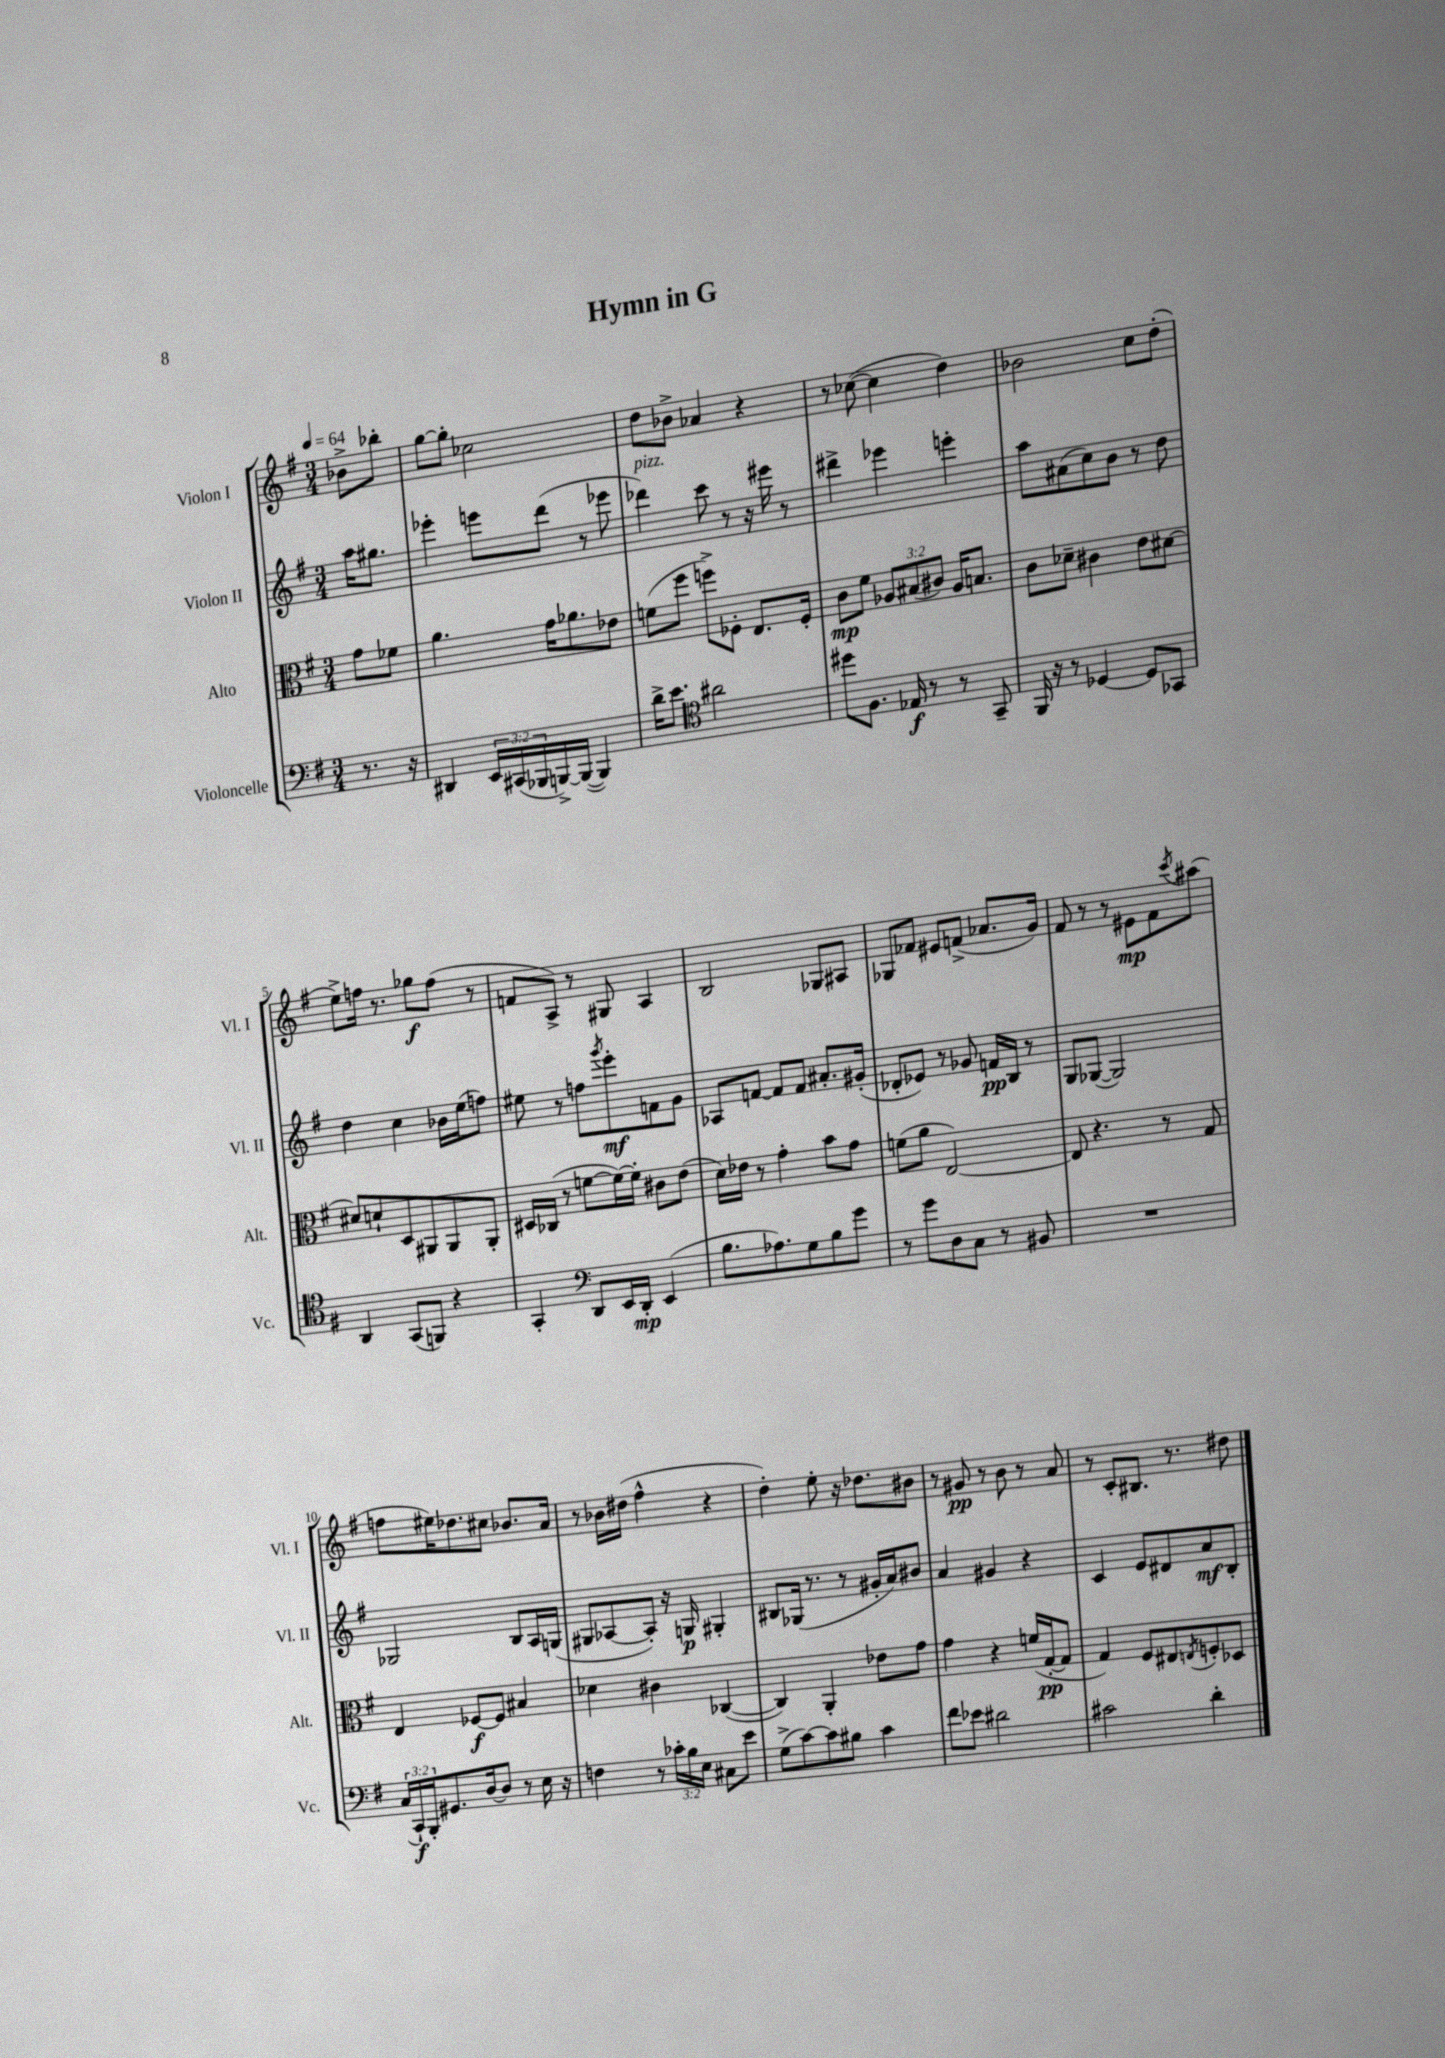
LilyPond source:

\header { title = "Hymn in G" }
<<
\new StaffGroup <<
\new Staff = "s0" \with { instrumentName = "Violon I" shortInstrumentName = "Vl. I" } {
    \clef treble \key g \major \numericTimeSignature \time 3/4 \partial 4 \tempo 4 = 64
    bes'8-> bes''8-. |
    g''8~ g''8-. ces''2 |
    d''8 bes'8-> aes'4 r4 |
    r8 ces''8~( ces''4 d''4) |
    bes'2 c''8 d''8-.( |
    e''8->) f''16 r8. ges''8\f f''8( r8 |
    f'8 a8->) r8 gis8 a4 |
    b2 ges8 ais8 |
    ges8 fes'8 eis'8 f'8->( aes'8. g'16) |
    fis'8 r8 r8 eis'8\mp fis'8 \acciaccatura { c'''8 } ais''8( |
    f''8 eis''16) des''8. cis''8 bes'8. a'16 |
    r8 bes'16 dis''16( fis''4-^ r4 |
    d''4-.) e''8-. r16 des''8. bis'8 |
    r8 gis'8\pp r8 b'8 r8 a'8 |
    r8 c'8-. bis8. r8. dis''8 \bar "|." |
}
\new Staff = "s1" \with { instrumentName = "Violon II" shortInstrumentName = "Vl. II" } {
    \clef treble \key g \major \numericTimeSignature \time 3/4 \partial 4
    a''16 gis''8. |
    ees'''4-. e'''8 d'''8( r8 ees'''8 |
    des'''4^\markup { \italic "pizz." }) c'''8 r8 r16 eis'''16 r8 |
    dis'''4-> ees'''4 e'''4-. |
    a''8 ais'8( c''8) b'8 r8 d''8 |
    d''4 c''4 bes'16 e''16( f''8) |
    eis''8 r8 f''8 \acciaccatura { g'''8 } e'''8-.\mf f'8 g'8 |
    aes8 f'8~ f'8 f'8 ais'8.-. gis'16-.( |
    des'8-. ees'8) r8 ges'8 f'16\pp b16 r8 |
    g8 ges8~( ges2) |
    ges2 b8 a16 g16( |
    gis8 aes8~ aes8-.) r16 g16\p gis4-. |
    bis8 ges16( r8. r8 gis'16-. a'16) bis'8 |
    a'4 gis'4 r4 |
    c'4 e'8 dis'8 a'8\mf b8-. \bar "|." |
}
\new Staff = "s2" \with { instrumentName = "Alto" shortInstrumentName = "Alt." } {
    \clef alto \key g \major \numericTimeSignature \time 3/4 \override Staff.TupletNumber.text = #tuplet-number::calc-fraction-text \partial 4
    g'8 fes'8 |
    a'4. g'16 aes'8. ees'8 |
    f'8( fis''8 f''8->) fes8-. e8. fes16-. |
    c'8\mp fis'8 \tuplet 3/2 { aes8 bis8( cis'8) } aes16 b8. |
    c'8 des'8-- cis'4 e'8 dis'8~ |
    dis'8 d'8-! d8 ais,8 ais,8 ais,8-. |
    dis16 ces16( r8 f'8~ f'16~) f'16-. cis'8 e'8( |
    d'16) ees'16 r8 g'4-. b'8 g'8 |
    f'8( a'8 e2~) |
    e8 r4. r8 g8 |
    e4 fes8~\f fes8 bis4 |
    des'4 cis'4 ces4~( |
    ces4) a,4-. ees'8 g'8 |
    g'4 r4 f'16( g16~-.\pp g8 |
    g4) fis8 eis8 \acciaccatura { e8 } f8-. des8 \bar "|." |
}
\new Staff = "s3" \with { instrumentName = "Violoncelle" shortInstrumentName = "Vc." } {
    \clef bass \key g \major \numericTimeSignature \time 3/4 \override Staff.TupletNumber.text = #tuplet-number::calc-fraction-text \partial 4
    r8. r16 |
    dis,4 \tuplet 3/2 { e,16 cis,16( bes,,16 } b,,16~->) b,,16~( b,,4) |
    d'16-> e'8. \clef tenor ais'2 |
    dis''8 fis8. ees16\f r8 r8 g,8-- |
    fis,16 r16 r8 des4~ des8 ges,8 |
    a,4 g,8( f,8) r4 |
    g,4-. \clef bass d,8 e,16 d,16-.\mp e,4( |
    b8. aes8.) g8 b8 g'8 |
    r8 g'8 d8 c8 r8 bis,8 |
    R2. |
    \tuplet 3/2 { c16( c,16-!\f) b,,16-. } gis,8. d16~ d8 r8 e16 r16 |
    f4 r8 \tuplet 3/2 { ces'16-. b16 e16 } cis8 e'8 |
    g8->( c'8~) c'8 bis8 c'4 |
    fis'8 ees'8 dis'2 |
    cis'2 d'4-. \bar "|." |
}
>>
>>
